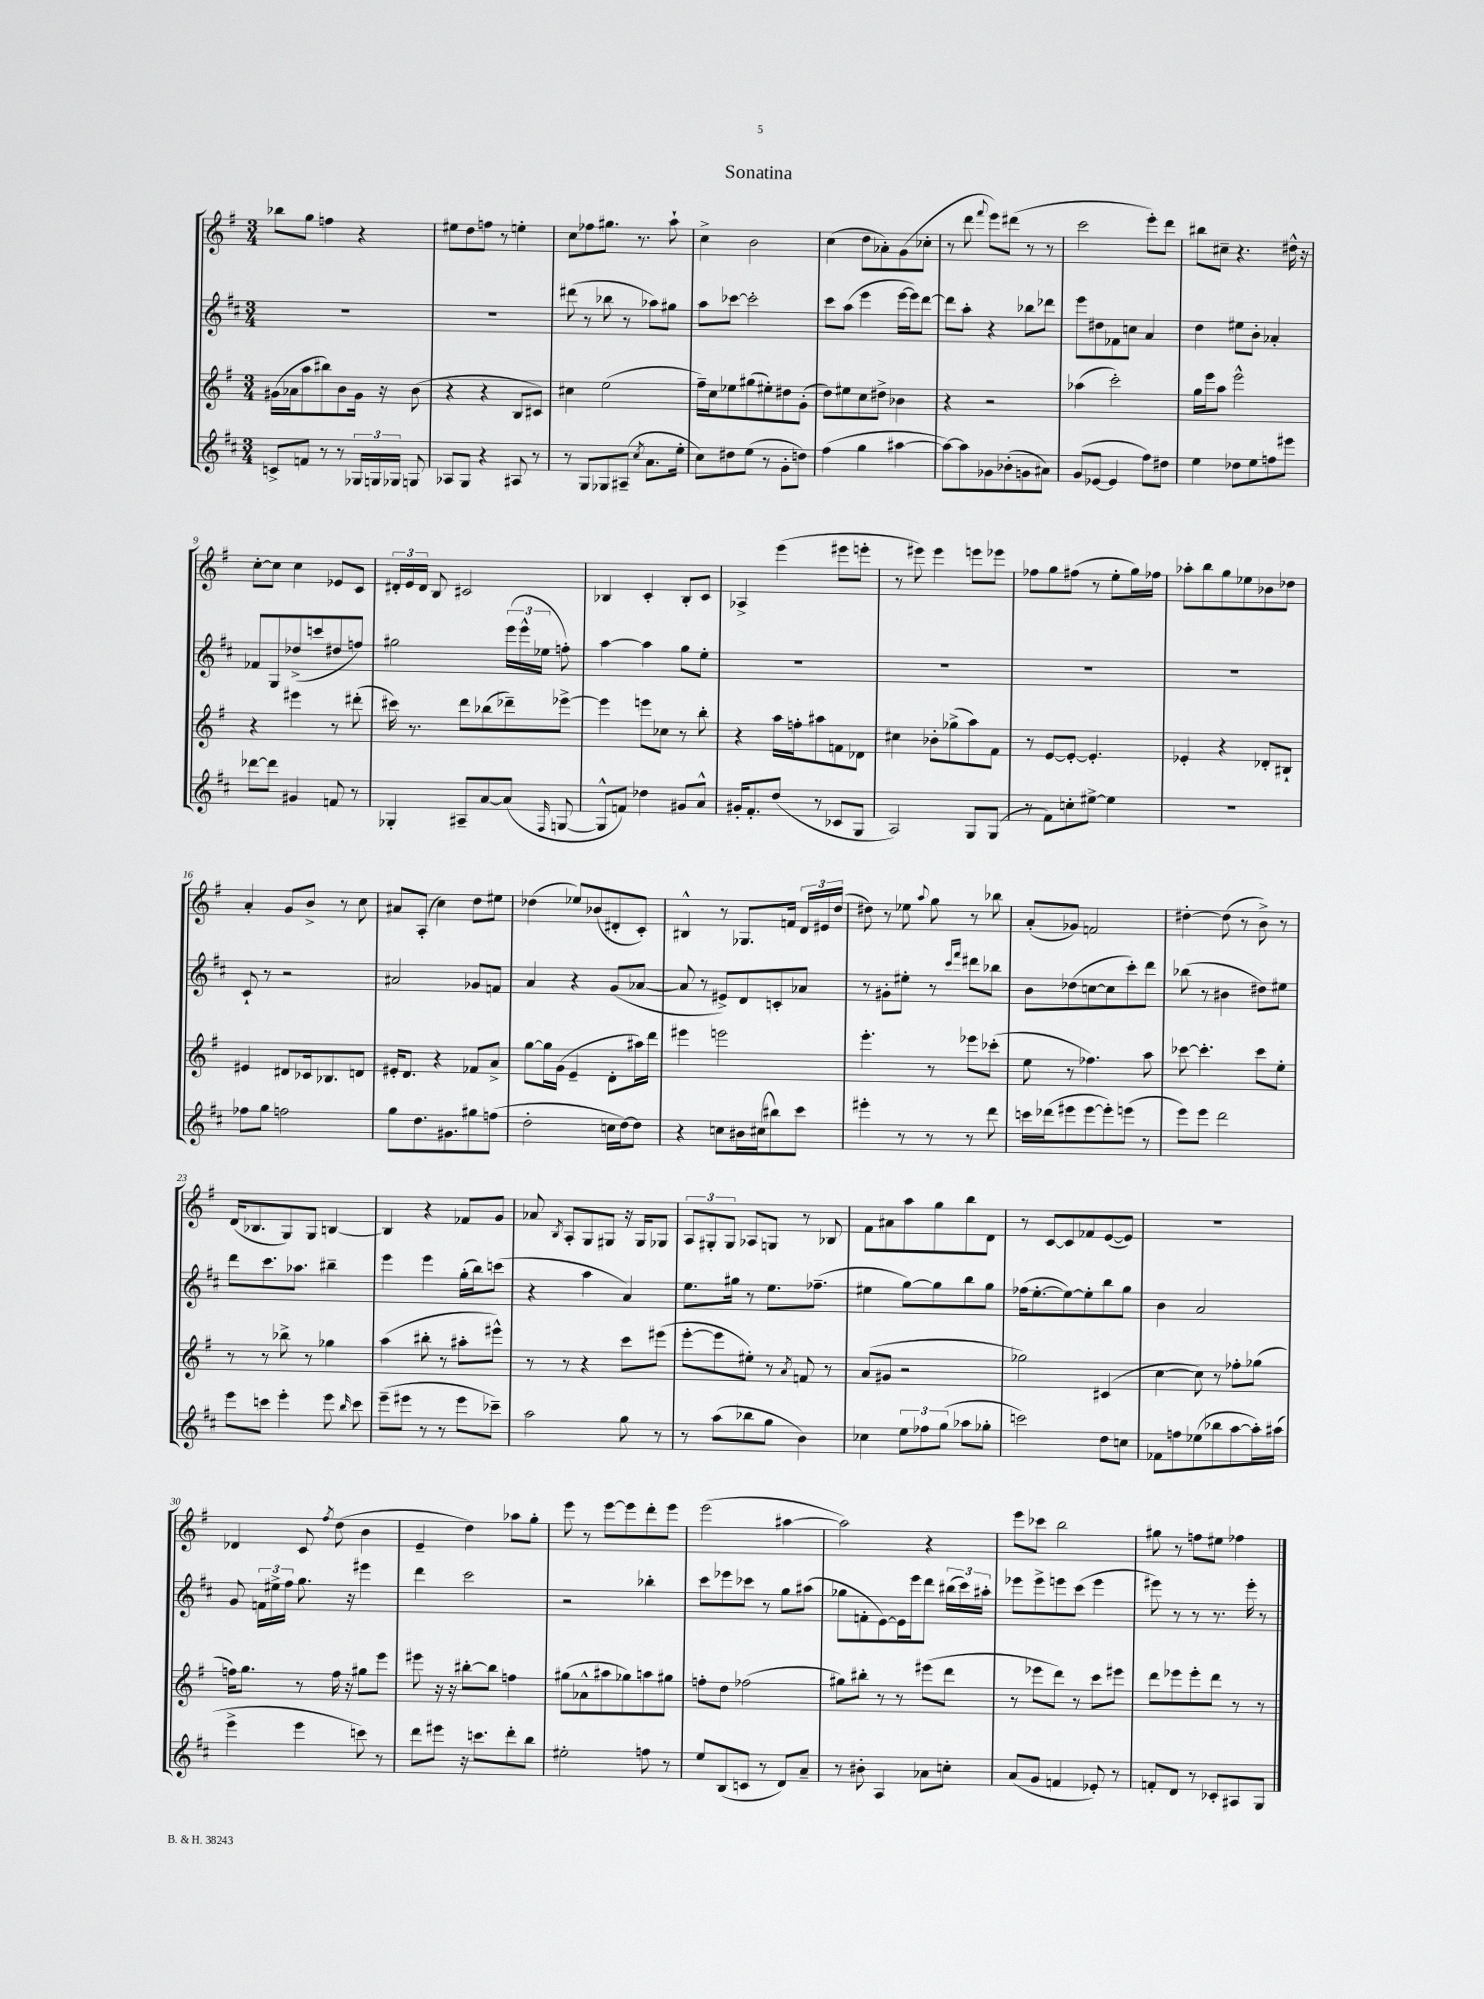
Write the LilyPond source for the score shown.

\header { title = "Sonatina" }
<<
\new StaffGroup <<
\new Staff = "s0" {
    \clef treble \key g \major \numericTimeSignature \time 3/4
    \autoBeamOff bes''8[ g''8] f''4 r4 |
    eis''8[ d''8 f''8] r8 e''4-. |
    c''8[ fes''8 gis''8.] r8. a''8-! |
    c''4-> b'2 |
    c''4( d''8[ aes'8-.) g'8( ces''8]-. |
    r8 d'''8 \appoggiatura { fis'''8 } e'''8[) dis'''8]( r8 r8 |
    c'''2 e'''8[-.) d'''8] |
    bis''8[ cis''8]-- r4. dis''16-^ r16 |
    c''8[~-. c''8] c''4 ees'8[ c'8] |
    \tuplet 3/2 { dis'16[-. e'16 dis'16] } b8 cis'2 |
    bes4 c'4-. bes8[-. c'8] |
    aes4-> e'''4( eis'''8[ e'''8]-. |
    r8 eis'''8) eis'''4 e'''8[ ees'''8] |
    fes''8[ g''8 fis''8]( r8 e''8[-. g''16) fes''16] |
    aes''8[-. b''8 g''8 ees''8 bes'8 des''8] |
    a'4-. g'8[ b'8]-> r8 c''8 |
    ais'8[ a8]-.( c''4) d''8[ eis''8] |
    des''4( ees''8[) bes'8( dis'8-. c'8]-.) |
    bis4-^ r8 ges8.[ f'16] \tuplet 3/2 { d'16[ eis'16 d''16]( } |
    dis''8) r8 ees''8 \appoggiatura { a''8 } g''8 r8 bes''8 |
    a'8[-.( ges'8]) f'2 |
    dis''4~-. dis''8( r8 b'8->) r8 |
    d'16[( bes8. g8) g8] b4~ |
    b4 r4 fes'8[ g'8] |
    aes'8 \acciaccatura { b8 } a8[-. g8 gis8] r16 gis16[ ges8] |
    \tuplet 3/2 { a8[ gis8-. gis8] } aes8[ g8] r8 bes8 |
    fis'8[ ais'8 a''8 g''8 b''8 d'8] |
    r8 c'8[~ c'8 fes'8 e'8~( e'8]) |
    R2. |
    des'4 c'8 \acciaccatura { fis''8 } d''8( b'4 |
    e'4-- d''4) aes''8[ g''8]-. |
    e'''8 r8 e'''8[~ e'''8 d'''8-. e'''8] |
    e'''2( ais''4~ |
    ais''2) r4 |
    e'''8[ ces'''8] b''2 |
    gis''8 r8 f''8[ eis''8] fes''4 \bar "|." |
}
\new Staff = "s1" {
    \clef treble \key d \major \numericTimeSignature \time 3/4
    \autoBeamOff R2. |
    R2. |
    dis'''8( r8 bes''8 r8 aes''8[) gis''8] |
    a''8[ ces'''8]~ ces'''2-. |
    cis'''8[ a''8]( e'''4 e'''16[~ e'''16) d'''8]~ |
    d'''8[ a''8]-. r4 bes''8[ des'''8] |
    e'''8[ dis''8 fes'8 c''8] a'4 |
    d''4 eis''8[ b'8]-. aes'4-. |
    fes'8[ g8 des''8->( c'''8 dis''8 f''8]) |
    gis''2 \tuplet 3/2 { e'''16[( e'''16-^ ees''16] } f''8-.) |
    a''4~ a''4 g''8[ e''8]-. |
    R2. |
    R2. |
    R2. |
    R2. |
    cis'8-! r8 r2 |
    ais'2 ges'8[ f'8] |
    a'4 r4 g'8[( aes'8]~ |
    aes'8 r8 eis'8[->) d'8 c'8-. aes'8] |
    r8 gis'8[-. eis''8]-. r8 \grace { cis'''16[ fis'''16] } dis'''8[ bes''8] |
    b'8[ des''8( c''8~ c''8 cis'''8-.) d'''8] |
    bes''8( r8 bis'4 dis''8[) eis''8] |
    d'''8[ cis'''8. aes''8.] bis''4-- |
    e'''4 e'''4 g''16[-.( b''16) c'''8]( |
    r4 a''4 a'4) |
    e''8.[ gis''16] r8 e''8.[ fes''8.]--( |
    eis''4 g''8[~) g''8 b''8 g''8] |
    fes''16[( e''8.~-. e''8~) e''8-. b''8 g''8] |
    b'4 a'2 |
    g'8 \tuplet 3/2 { f'16[ eis''16-> fis''16] } g''8. r16 eis'''4 |
    d'''4 cis'''2 |
    r2 bes''4-. |
    cis'''8[ ees'''8 ces'''8] r8 g''8[ ais''8]( |
    ges''8[ f'8-. e'8~) e'16 e'''16 d'''8] \tuplet 3/2 { bis''16[( cis'''16) ais''16]-. } |
    ees'''8[ ees'''8-> e'''8 cis'''8]( e'''4 |
    eis'''8) r8 r8 r8. eis'''16-. r8 \bar "|." |
}
\new Staff = "s2" {
    \clef treble \key g \major \numericTimeSignature \time 3/4
    \autoBeamOff gis'16[( aes'16 a''8 bis''8) b'8 gis'16] r16 b'8( |
    r4 r4 b8[ cis'8]) |
    cis''4 e''2( |
    fis''16[--) c''16 ees''8 gis''8( eis''8-.) dis''8 g'8]-.( |
    d''8[) eis''8 c''8 dis''8]-> bes'4 |
    r4 r2 |
    aes''4( c'''2-.) |
    g''16[ e'''16 a''8] e'''2-^ |
    r4 eis'''4 r8 dis'''8-.( |
    cis'''16) r8. d'''8[ bes''8( des'''8--) ees'''8]~-> |
    ees'''4 e'''8[ ces''8] r8 b''8-. |
    r4 a''16[ f''16-. ais''8 f'8 des'8] |
    cis''4 bes'8[-. ges''8->( a''8) fis'8] |
    r8 e'8[~ e'8]~-. e'4.-. |
    ees'4-. r4 des'8[-. bis8]-! |
    eis'4 dis'8[ ces'16 bes8. d'8] |
    eis'16[-. d'8.] r4 fes'8[ a'8]-> |
    g''8[~ g''16 g'16]( e'4-- d'8[-. ais''16) d'''16] |
    eis'''4 e'''2 |
    e'''4.-. r8 ees'''8[ ces'''8]-.( |
    e''8 r8 fes''4.) a''8 |
    ces'''8~ ces'''4.-. ces'''8[ e''8]-. |
    r8 r8 bes''8-> r8 ges''4 |
    a''4( bis''8-. r8 ais''8[-. eis'''8]-^) |
    r8 r8 r4 c'''8[ eis'''8]( |
    e'''8[~-. e'''8 eis''8]-.) r8 \acciaccatura { a'8 } f'8 r8 |
    a'8[( gis'8] r2 |
    ges''2) cis'4( |
    c''4~ c''8) r8 fes''8[-. ges''8]( |
    f''16[) g''8.] r8 f''16 r16 gis''8[ e'''8] |
    eis'''8 r16 r16 bis''8[~-. bis''8] f''4 |
    gis''8[( aes'8-^ ais''8 ges''8) a''8 gis''8] |
    f''8[-. d''8] fes''2( |
    gis''8[) bis''8]-. r8 r8 eis'''8[( d'''8] |
    r8 ees'''8[ d'''8]) r8 c'''8[ eis'''8] |
    d'''8[ ees'''8 ees'''8-. d'''8] r8 r8 \bar "|." |
}
\new Staff = "s3" {
    \clef treble \key d \major \numericTimeSignature \time 3/4
    \autoBeamOff c'8[-> f'8] r8 r8 \tuplet 3/2 { ges16[ g16 ges16] } g8 |
    aes8[ g8] r4 ais8 r8 |
    r8 g8[ ges8 ais8]--( \acciaccatura { cis''8 } a'8.[ e''16]-. |
    cis''8[) dis''8 e''8]( r8 g'8[-. d''8]) |
    fis''4( g''4 ais''4~ |
    ais''8[~) ais''8 ges'8 bes'8-.( g'8 ais'8]) |
    g'8[( ees'8]~ ees'4 fis''8[) dis''8] |
    e''4 des''8[ e''8 f''8 eis'''8] |
    des'''8[~ des'''8] gis'4 f'8 r8 |
    ges4-. ais8[-- a'8~ a'8]( \grace { fis16 } g8~ |
    g8[-^ f'8]) des''4 gis'8[ a'8]-^ |
    gis'16[-. fis'8.-. d''8]( r8 ces'8[ g8] |
    a2) g8[ g8]( |
    r8 fis'8[) c''8-. eis''8]~-> eis''4 |
    R2. |
    fes''8[ g''8] f''2 |
    g''8[ d''8. gis'8. gis''8 f''8]( |
    d''2-. c''16[ d''16~) d''8] |
    r4 c''8[ bis'16 cis''16( bis''8) cis'''8] |
    eis'''4-. r8 r8 r8 d'''8 |
    c'''16[ des'''16( eis'''8 eis'''8~ eis'''8-.) e'''8]( r8 |
    e'''8[) e'''8] d'''2 |
    e'''8[ c'''8] e'''4-. e'''8 \grace { b''16 } c'''8 |
    e'''8[--( eis'''8] r8 r8 eis'''8[ ces'''8]--) |
    a''2 g''8 r8 |
    r8 a''8[( bes''8 g''8] b'4) |
    ces''4 \tuplet 3/2 { e''8[ fes''8 g''8]( } aes''8[ ges''8]-. |
    c'''2) d''8[ c''8] |
    fes'8[ f''8 ees''8( bes''8 a''8~ a''16-.) ais''16]( |
    e'''4-> e'''4 c'''8) r8 |
    d'''8[ eis'''8] r16 c'''8.[ d'''8-. b''8] |
    eis''2-. f''8 r8 |
    e''8[ b8( c'8] r8 d'8[) a'8]-- |
    r8 bis'8-. a4 aes'8[ c''8]-. |
    a'8[( g'8] f'4 ees'8-.) r8 |
    f'8[-. d'8] r8 ces'8[-. ais8 g8] \bar "|." |
}
>>
>>
